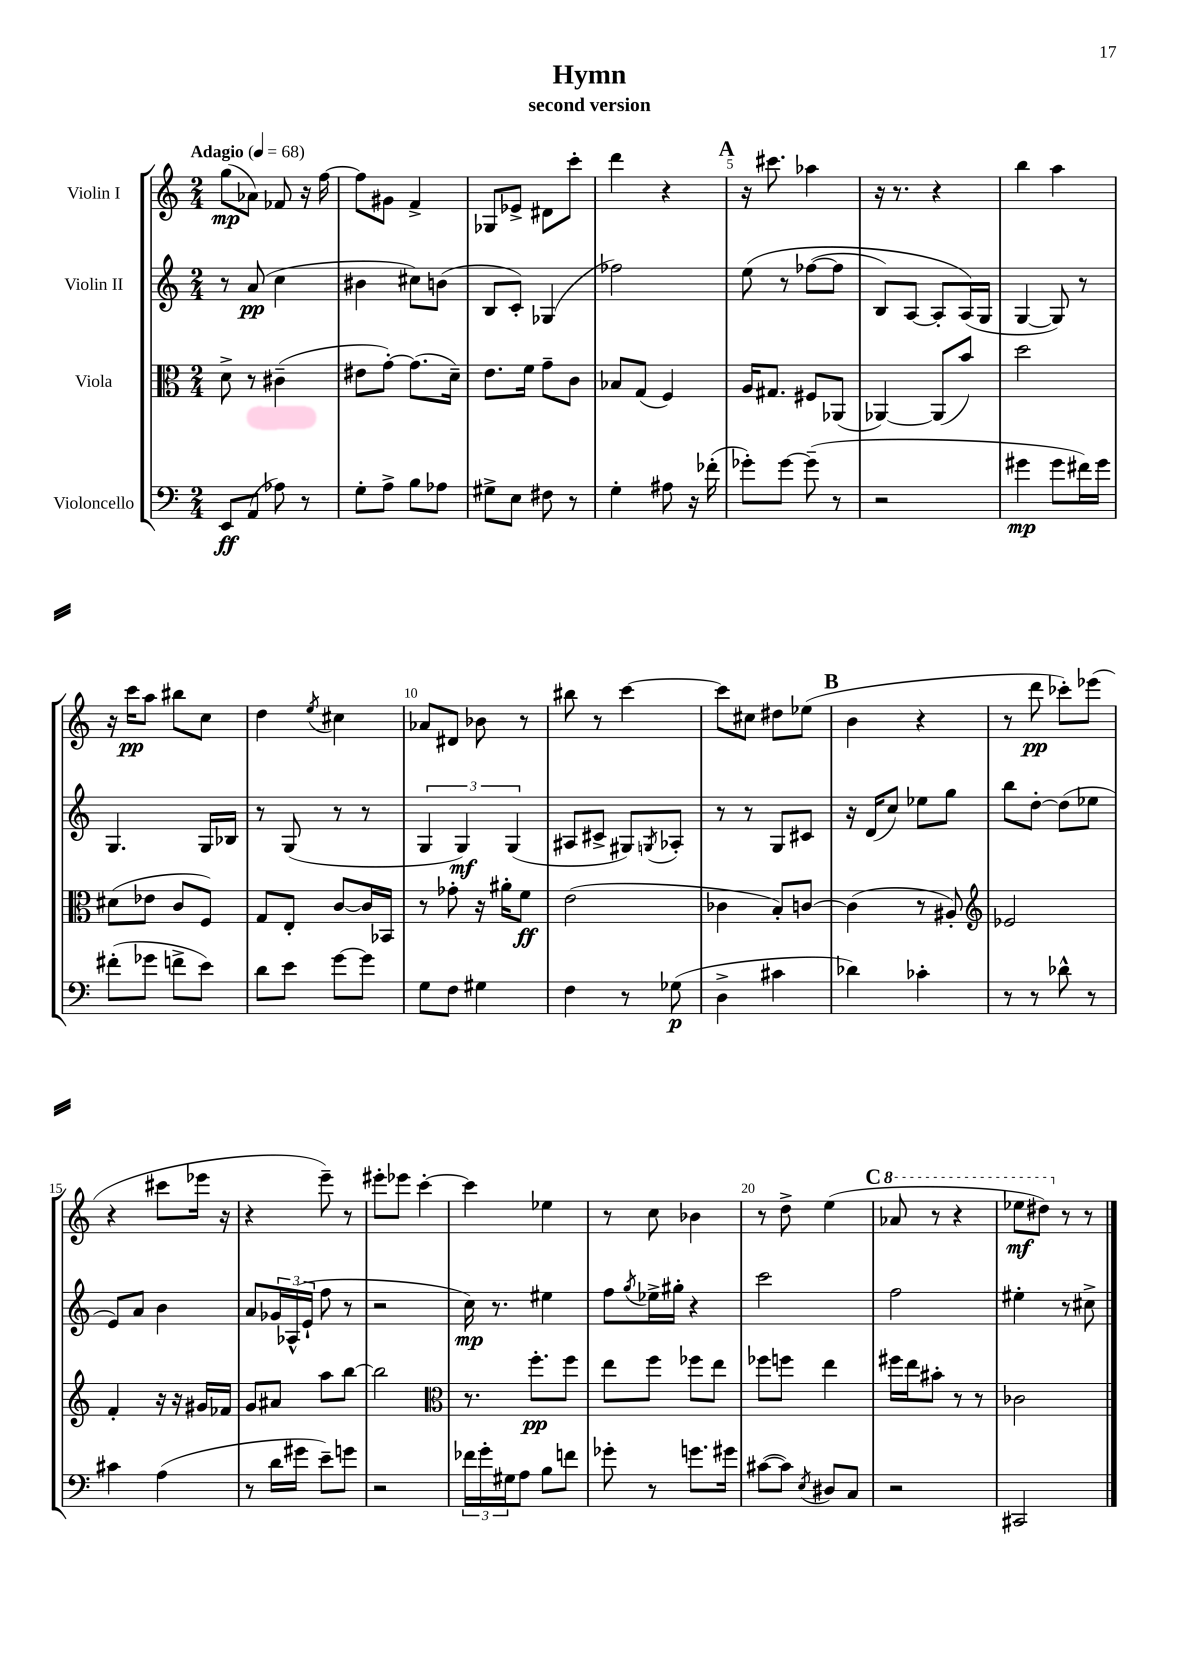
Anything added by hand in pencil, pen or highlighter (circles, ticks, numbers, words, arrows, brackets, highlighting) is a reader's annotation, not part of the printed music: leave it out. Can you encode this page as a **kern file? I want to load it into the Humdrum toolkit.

**kern	**kern	**kern	**kern
*staff4	*staff3	*staff2	*staff1
*clefF4	*clefC3	*clefG2	*clefG2
*k[]	*k[]	*k[]	*k[]
*M2/4	*M2/4	*M2/4	*M2/4
*MM68	*MM68	*MM68	*MM68
8EE	8d^	8r	(8gg
(8AA	8r	(8a	8a-)
8A-)	(4c#~	4cc	8f-
8r	.	.	16r
.	.	.	[16ff
=	=	=	=
8G'	8e#	4b#	8ff]
8A^	[8g')	.	8g#
8B	(8.g]	8cc#)	4f^
8A-	.	(8b	.
.	16d~)	.	.
=	=	=	=
8G#^	8.e	8B	8G-
8E	.	8c')	8e-^
.	16f	.	.
8F#	8g~	(4G-	8d#
8r	8c	.	8ccc'
=	=	=	=
4G'	8B-	2ff-)	4ddd
.	(8G	.	.
8A#	4F)	.	4r
16r	.	.	.
(16f-'	.	.	.
=	=	=	=
8g-')	16A	&(8ee	16r
.	8.G#	.	8.ccc#
[8g-	.	8r	.
(8g-~]	8F#	([8ff-	4aa-
8r	(8AA-	8ff-]	.
=	=	=	=
2r	[4AA-)	8B)	16r
.	.	.	8.r
.	.	[8A	.
.	(8AA-]	8A']	4r
.	8b)	(16A&)	.
.	.	16G	.
=	=	=	=
4g#	2dd	[4G	4bb
8g#	.	8G])	4aa
16f#)	.	8r	.
16g#	.	.	.
=	=	=	=
(8f#'	(8d#	4.G	16r
.	.	.	16ccc
8g-	8e-	.	8aa
8f^	8c	.	8bb#
8e)	8F)	16G	8cc
.	.	16B-	.
=	=	=	=
8d	8G	8r	4dd
8e	8E'	(8G	.
.	.	.	8qee
[8g	[8c	8r	4cc#
8g]	16c]	8r	.
.	16BB-	.	.
=	=	=	=
8G	8r	6G	8a-
8F	8g-'	.	8d#
.	.	6G)	.
4G#	16r	.	8b-
.	16a#'	.	.
.	.	(6G	.
.	8f	.	8r
=	=	=	=
4F	(2e	8A#	8bb#
.	.	8c#^	8r
8r	.	8G#)	[4ccc
.	.	8qG	.
(8G-	.	8A-'	.
=	=	=	=
4D^	4c-	8r	8ccc]
.	.	8r	8cc#
4c#	8B')	8G	8dd#
.	[8c	8c#	(8ee-
=	=	=	=
4d-)	(4c]	16r	4b
.	.	(16d	.
.	.	8cc)	.
4c-'	8r	8ee-	4r
.	8A#')	8gg	.
=	=	=	=
*	*clefG2	*	*
8r	2e-	8bb	8r
8r	.	[8dd'	8ddd
8d-^^	.	(8dd]	8ccc-')
8r	.	8ee-	(8eee-
=	=	=	=
4c#	4f'	8e)	4r
.	.	8a	.
(4A	16r	4b	8ccc#
.	16r	.	.
.	16g#	.	16eee-
.	16f-	.	16r
=	=	=	=
8r	8g	8a	4r
16d	8a#	24g-	.
.	.	(24A-^^	.
16g#	.	.	.
.	.	24e`	.
8e~)	8aa	8ff	8eee~)
8g	[8bb	8r	8r
=	=	=	=
2r	2bb]	2r	8eee#'
.	.	.	8eee-
.	.	.	[4ccc'
=	=	=	=
*	*clefC3	*	*
24f-	8.r	16cc)	4ccc]
24g'	.	.	.
.	.	8.r	.
24G#	.	.	.
8A	.	.	.
.	8.ff'	.	.
8B	.	4ee#	4ee-
8f	8ff	.	.
=	=	=	=
8g-'	8ee	8ff	8r
.	.	8qgg	.
8r	8ff	16ee-^	8cc
.	.	16gg#'	.
8.g	8ff-	4r	4b-
.	8ee	.	.
16g#	.	.	.
=	=	=	=
([8c#	8ff-	2ccc	8r
8c#])	8ff	.	8dd^
8qE	.	.	.
8D#	4ee	.	(4ee
8C	.	.	.
=	=	=	=
2r	16ff#	2ff	8aa-
.	16ee	.	.
.	8b#'	.	8r
.	8r	.	4r
.	8r	.	.
=	=	=	=
2CC#	2c-	4ee#'	8eee-
.	.	.	8ddd#)
.	.	8r	8r
.	.	8cc#^	8r
==	==	==	==
*-	*-	*-	*-
